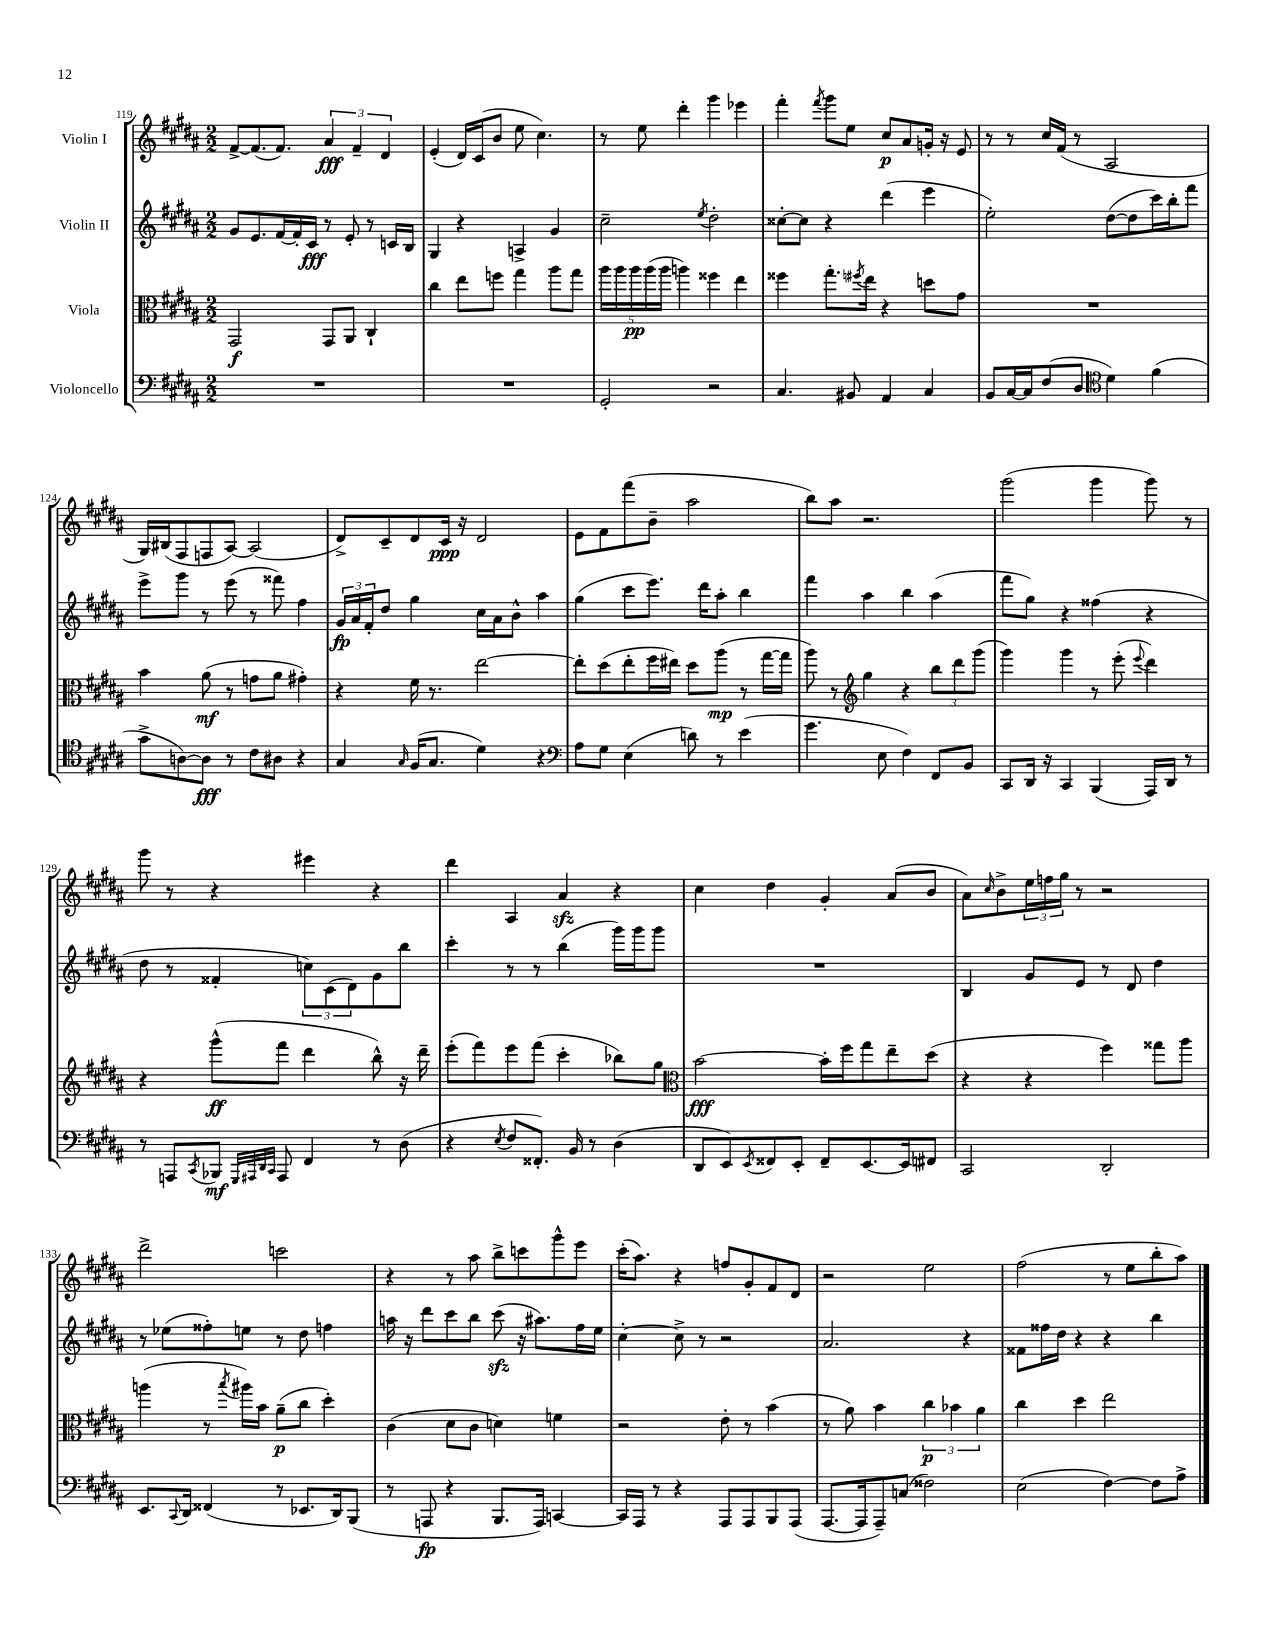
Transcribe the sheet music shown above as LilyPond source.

<<
\new StaffGroup <<
\new Staff = "s0" \with { instrumentName = "Violin I" } {
    \clef treble \key b \major \numericTimeSignature \time 2/2
    fis'8~-> fis'8.( fis'8.) \tuplet 3/2 { ais'4\fff fis'4-- dis'4 } |
    e'4-.( dis'16) cis'16( b'8 e''8 cis''4.) |
    r8 e''8 dis'''4-. gis'''4 ees'''4 |
    fis'''4-. \acciaccatura { fis'''8 } gis'''8 e''8 cis''8\p ais'8 g'16-. r16 e'8 |
    r8 r8 cis''16 fis'16( r8 ais2 |
    gis16) bis16( fis8 f8 ais8~) ais2( |
    dis'8->) cis'8-- dis'8 cis'16\ppp r16 dis'2 |
    e'8 fis'8 fis'''8( b'8-- ais''2 |
    b''8) ais''8 r2. |
    gis'''2( gis'''4 gis'''8) r8 |
    gis'''8 r8 r4 eis'''4 r4 |
    dis'''4 ais4 ais'4\sfz r4 |
    cis''4 dis''4 gis'4-. ais'8( b'8 |
    ais'8) \grace { cis''16 } b'8-> \tuplet 3/2 { e''16 f''16 gis''16 } r8 r2 |
    dis'''2-> c'''2 |
    r4 r8 ais''8 b''8-> c'''8 gis'''8-^ e'''8 |
    cis'''16-.( ais''8.) r4 f''8 gis'8-. fis'8 dis'8 |
    r2 e''2 |
    fis''2( r8 e''8 b''8-. ais''8) \bar "|." |
}
\new Staff = "s1" \with { instrumentName = "Violin II" } {
    \clef treble \key b \major \numericTimeSignature \time 2/2
    gis'8 e'8. fis'16~ fis'16-. cis'16\fff r8 e'8-. r8 c'16 b16 |
    gis4 r4 a4-> gis'4 |
    cis''2-- \acciaccatura { e''8 } dis''2-. |
    cisis''8~-. cisis''8 r4 dis'''4( e'''4 |
    e''2-.) dis''8~( dis''8 cis'''16) b''16-. fis'''8 |
    e'''8-> gis'''8 r8 e'''8( r8 fisis'''8) fis''4 |
    \tuplet 3/2 { gis'16\fp ais'16 fis'16-. } dis''8 gis''4 cis''16 ais'16 b'8-^ ais''4 |
    gis''4( cis'''8 e'''8.) dis'''16 ais''8-. b''4 |
    fis'''4 ais''4 b''4 ais''4( |
    fis'''8 gis''8) r4 fisis''4( r4 |
    dis''8 r8 fisis'4-. \tuplet 3/2 { c''8) cis'8( dis'8) } gis'8 b''8 |
    cis'''4-. r8 r8 b''4( gis'''16) gis'''16 gis'''8 |
    R1 |
    b4 gis'8 e'8 r8 dis'8 dis''4 |
    r8 ees''8( fisis''8-.) e''8 r8 dis''8 f''4 |
    a''16 r16 dis'''8 cis'''8 b''8 cis'''8\sfz( r16 ais''8.) fis''16 e''16 |
    cis''4~-. cis''8-> r8 r2 |
    ais'2. r4 |
    fisis'8 fisis''16 dis''16 r4 r4 b''4 \bar "|." |
}
\new Staff = "s2" \with { instrumentName = "Viola" } {
    \clef alto \key b \major \numericTimeSignature \time 2/2
    gis,2\f gis,8 ais,8 cis4-! |
    cis''4 e''8 f''8 gis''4 ais''8 gis''8 |
    \tuplet 5/4 { ais''16 ais''16 ais''16\pp ais''16( ais''16 } a''4) fisis''4 e''4 |
    fisis''4 gis''8.-. \acciaccatura { fis''8 } e''16 r4 d''8 gis'8 |
    R1 |
    b'4 ais'8\mf( r8 g'8 ais'8 gis'4-.) |
    r4 fis'16 r8. e''2~ |
    e''8-. dis''8( e''8-. fis''16 eis''16) dis''8 ais''8\mp( r8 gis''16~ gis''16 |
    ais''8) r8 \clef treble gis''4 r4 \tuplet 3/2 { b''8 dis'''8 gis'''8( } |
    gis'''4) gis'''4 r8 e'''8-.( \appoggiatura { e'''8 } dis'''4) |
    r4 gis'''8-^\ff( fis'''8 dis'''4 b''8-^) r16 dis'''16-- |
    e'''8-.( fis'''8) e'''8 fis'''8( cis'''4-. bes''8) gis''8 |
    \clef alto b'2~\fff b'16-. fis''16 gis''8 e''8-- dis''8( |
    r4 r4 fis''4) gisis''8 ais''8 |
    a''4( r8 \acciaccatura { b''8 } ais''16) b'16 ais'8--\p( cis''8 dis''4-.) |
    cis'4( dis'8 cis'8 d'4) f'4 |
    r2 e'8-. r8 b'4( |
    r8 ais'8) b'4 \tuplet 3/2 { cis''4\p bes'4 ais'4 } |
    cis''4 dis''4 e''2 \bar "|." |
}
\new Staff = "s3" \with { instrumentName = "Violoncello" } {
    \clef bass \key b \major \numericTimeSignature \time 2/2
    R1 |
    R1 |
    gis,2-. r2 |
    cis4. bis,8 ais,4 cis4 |
    b,8 cis16~ cis16 fis8( dis8 \clef tenor dis'4) fis'4( |
    gis'8-> a8~) a8\fff r8 cis'8 ais8 r4 |
    gis4 \grace { gis16 } fis16( gis8. dis'4) r4 |
    \clef bass ais8 gis8 e4( d'8) r8 e'4( |
    gis'4. e8 fis4) fis,8 b,8 |
    cis,8 dis,16 r16 cis,4 b,,4( ais,,16) dis,16 r8 |
    r8 a,,8 \acciaccatura { cis,8 } bes,,8\mf \grace { gis,,32 ais,,32 dis,32 cis,32 } ais,,8 fis,4 r8 dis8( |
    r4 \acciaccatura { e8 } fis8 fisis,8.-.) b,16 r8 dis4( |
    dis,8 e,8) \acciaccatura { e,8 } fisis,8 e,8-. fisis,8-- e,8.~ e,16 fis,8 |
    cis,2 dis,2-. |
    e,8. \appoggiatura { cis,8 } dis,16 fisis,4( r8 ees,8. dis,16) b,,8( |
    r8 a,,8\fp r4 b,,8. a,,16) c,4~ |
    c,16 ais,,16 r8 r4 ais,,8 ais,,8 b,,8 ais,,8( |
    ais,,8.~ ais,,16 ais,,8--) c8( fisis2) |
    e2( fis4~) fis8 ais8-> \bar "|." |
}
>>
>>
\layout { \context { \Score currentBarNumber = #119 } }
